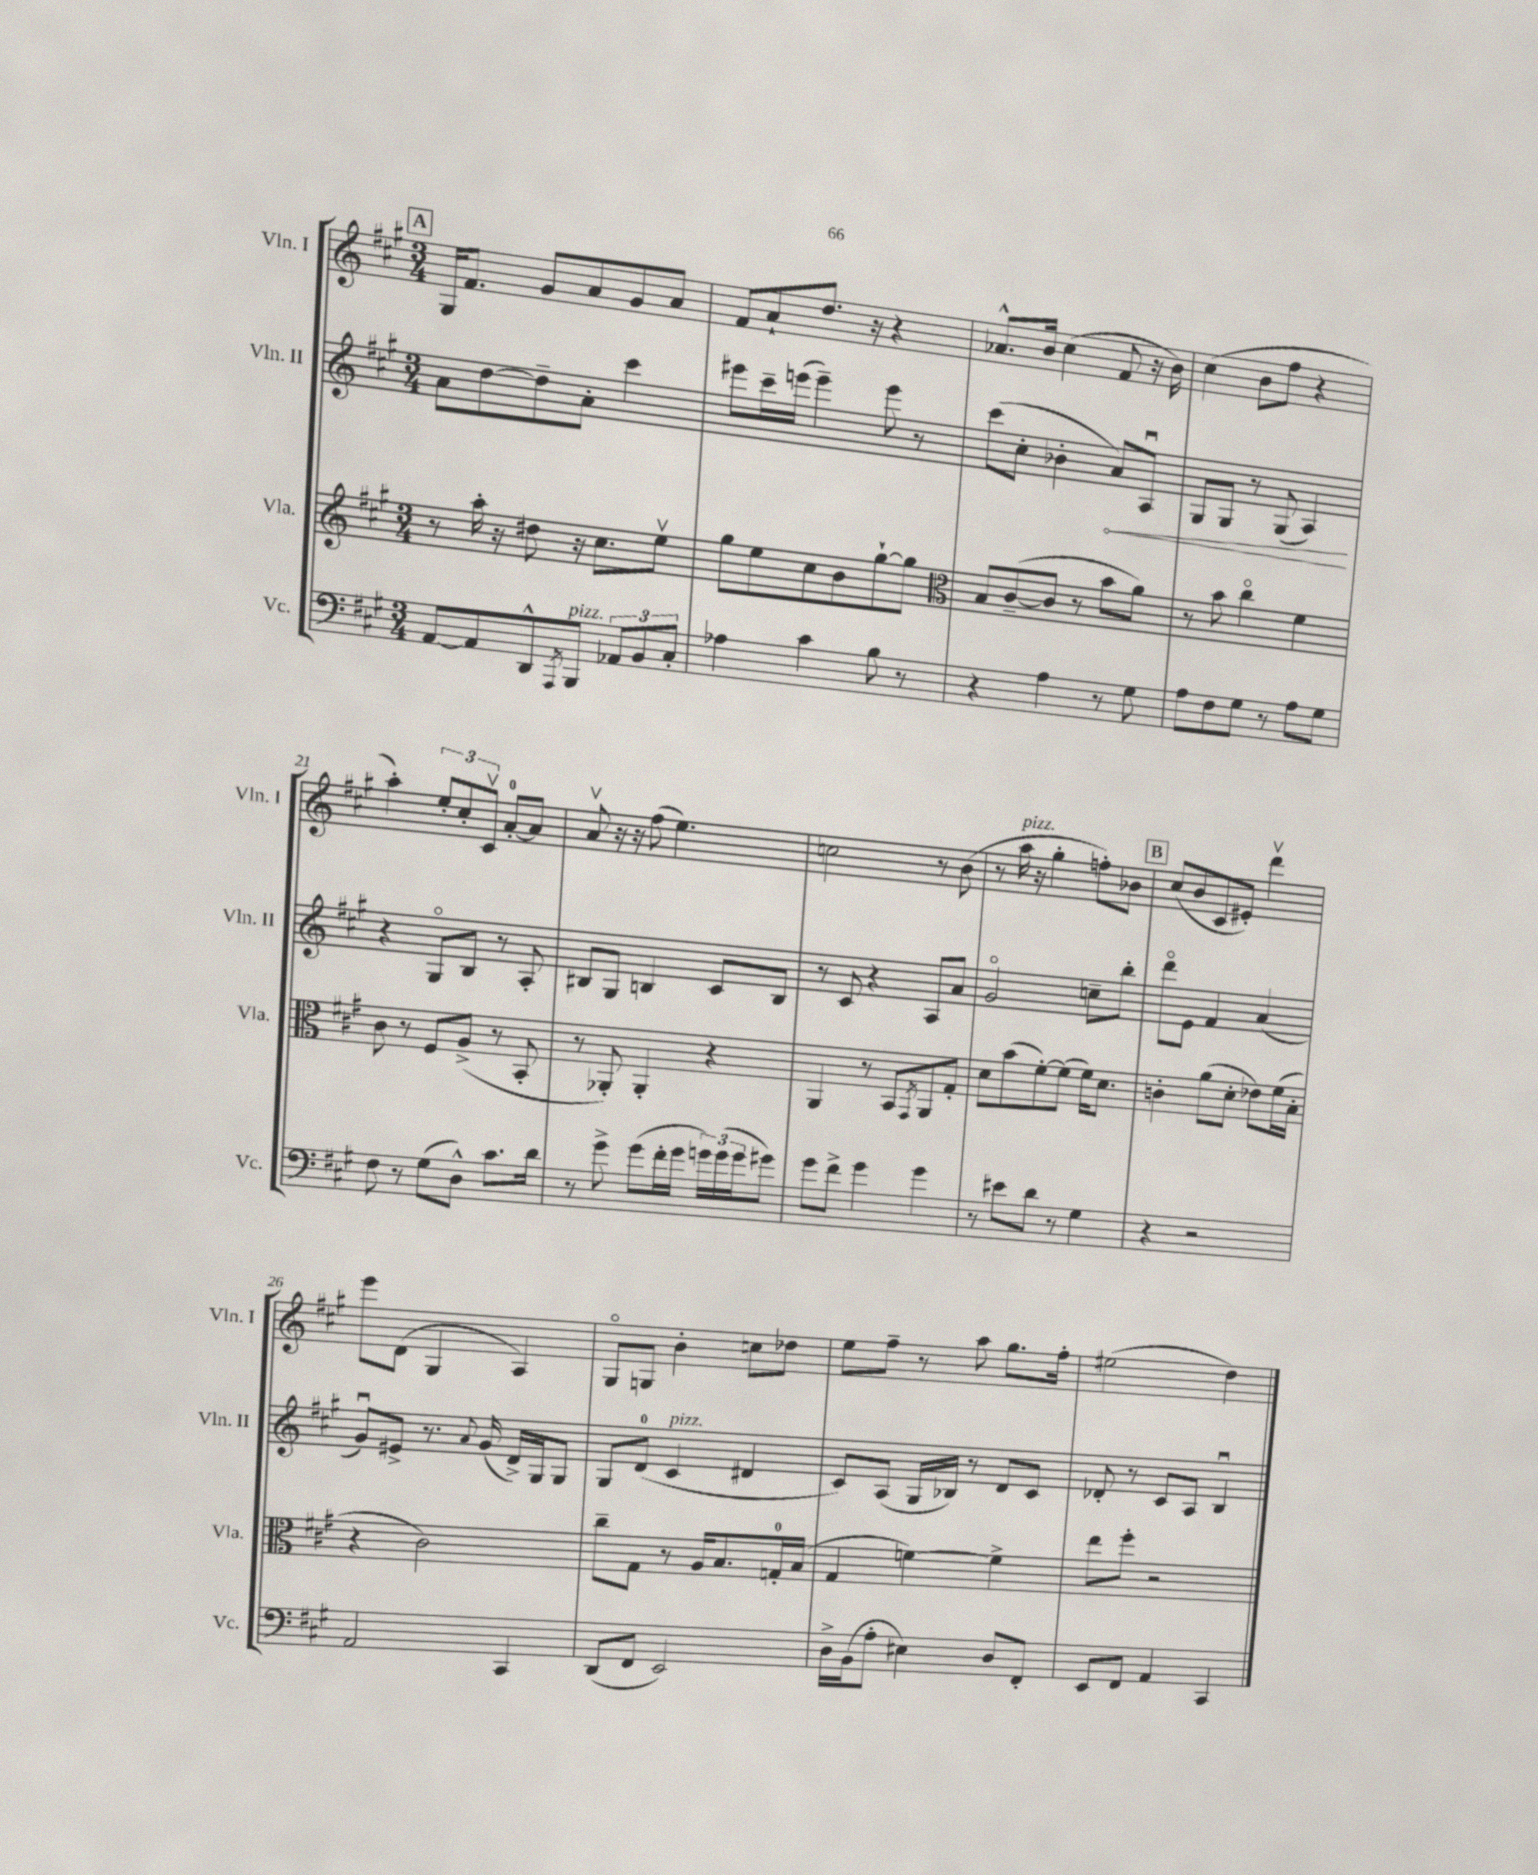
<<
\new StaffGroup <<
\new Staff = "s0" \with { instrumentName = "Vln. I" shortInstrumentName = "Vln. I" } {
    \clef treble \key a \major \numericTimeSignature \time 3/4
    \mark \markup { \box "A" } gis16 fis'8. gis'8 a'8 gis'8 a'8 |
    fis'8 a'8-! d''8. r16 r4 |
    aes'8.-^ b'16 cis''4( fis'8 r16 b'16) |
    cis''4( b'8 fis''8 r4 |
    a''4-.) \tuplet 3/2 { e''8-. cis''8-. cis'8\upbow } a'8-0~-. a'8 |
    a'8\upbow r16 r16 fis''8( e''4.) |
    c''2 r8 b'8( |
    r8 a''16^\markup { \italic "pizz." } r16 gis''4-. f''8-.) bes'8 |
    \mark \markup { \box "B" } cis''8( b'8 cis'8 eis'8-.) d'''4\upbow |
    e'''8 d'8( gis4 a4) |
    gis8\flageolet g8 b'4-. c''8 des''8 |
    e''8 fis''8-- r8 a''8 gis''8. fis''16-. |
    eis''2( d''4) \bar "|." |
}
\new Staff = "s1" \with { instrumentName = "Vln. II" shortInstrumentName = "Vln. II" } {
    \clef treble \key a \major \numericTimeSignature \time 3/4
    \mark \markup { \box "A" } a'8 d''8~ d''8-- a'8-. cis'''4 |
    eis'''8 cis'''16-- e'''16( e'''4--) e'''8 r8 |
    cis'''8( cis''8-. bes'4-. \once \override Hairpin.circled-tip = ##t a'8\<) a8\downbow |
    gis8 gis8 r8 gis8( a4\!) |
    r4 gis8\flageolet b8 r8 a8-. |
    bis8 gis8 b4 cis'8 b8 |
    r8 cis'8 r4 a8 a'8 |
    gis'2\flageolet c''8-- b''8-. |
    \mark \markup { \box "B" } d'''8\flageolet e'8 fis'4 a'4( |
    gis'8\downbow) eis'8-> r8. \appoggiatura { a'8 } gis'16( d'16->) gis16 gis8 |
    gis8 d'8-0( cis'4^\markup { \italic "pizz." } dis'4 |
    cis'8) a8( gis16 bes16) r8 d'8 cis'8 |
    des'8-. r8 cis'8 a8 b4\downbow \bar "|." |
}
\new Staff = "s2" \with { instrumentName = "Vla." shortInstrumentName = "Vla." } {
    \clef treble \key a \major \numericTimeSignature \time 3/4
    \mark \markup { \box "A" } r8 a''16-. r16 dis''8 r16 cis''8. e''8\upbow |
    gis''8 e''8 cis''8 b'8 gis''8~-! gis''8 |
    \clef alto b8 cis'8~--( cis'8 r8 b'8 a'8) |
    r8 b'8 cis''4\flageolet fis'4 |
    cis'8 r8 fis8 a8->( r8 b,8-. |
    r8 aes,8-.) aes,4-. r4 |
    a,4 r8 b,8 \acciaccatura { gis,8 } a,8 gis8-. |
    d'8 b'8( fis'8~-.) fis'8( fis'16) d'8. |
    \mark \markup { \box "B" } c'4-. a'8( d'8-. ees'8) fis'16( b16-. |
    r4 cis'2) |
    cis''8-- gis8 r8 a16 b8. g16-0-. b16( |
    gis4 f'4~) f'4-> |
    e''8 fis''8-. r2 \bar "|." |
}
\new Staff = "s3" \with { instrumentName = "Vc." shortInstrumentName = "Vc." } {
    \clef bass \key a \major \numericTimeSignature \time 3/4
    \mark \markup { \box "A" } a,8~ a,8 d,8-^ \acciaccatura { a,,8 } b,,8^\markup { \italic "pizz." } \tuplet 3/2 { aes,8 b,8 cis8-. } |
    aes4 cis'4 b8 r8 |
    r4 a4 r8 gis8 |
    a8 fis8 gis8 r8 a8 gis8 |
    fis8 r8 gis8( d8-^) cis'8. d'16 |
    r8 gis'8-> gis'8( fis'16-. gis'16 \tuplet 3/2 { g'16) g'16( g'16 } gis'8) |
    gis'8 fis'8-> gis'4 gis'4 |
    r8 eis'8 d'8 r8 gis4 |
    \mark \markup { \box "B" } r4 r2 |
    a,2 cis,4 |
    d,8( fis,8 e,2) |
    d16-> b,16( a8-. eis4) d8 fis,8-. |
    e,8 fis,8 a,4 cis,4 \bar "|." |
}
>>
>>
\layout { \context { \Score currentBarNumber = #17 } }
